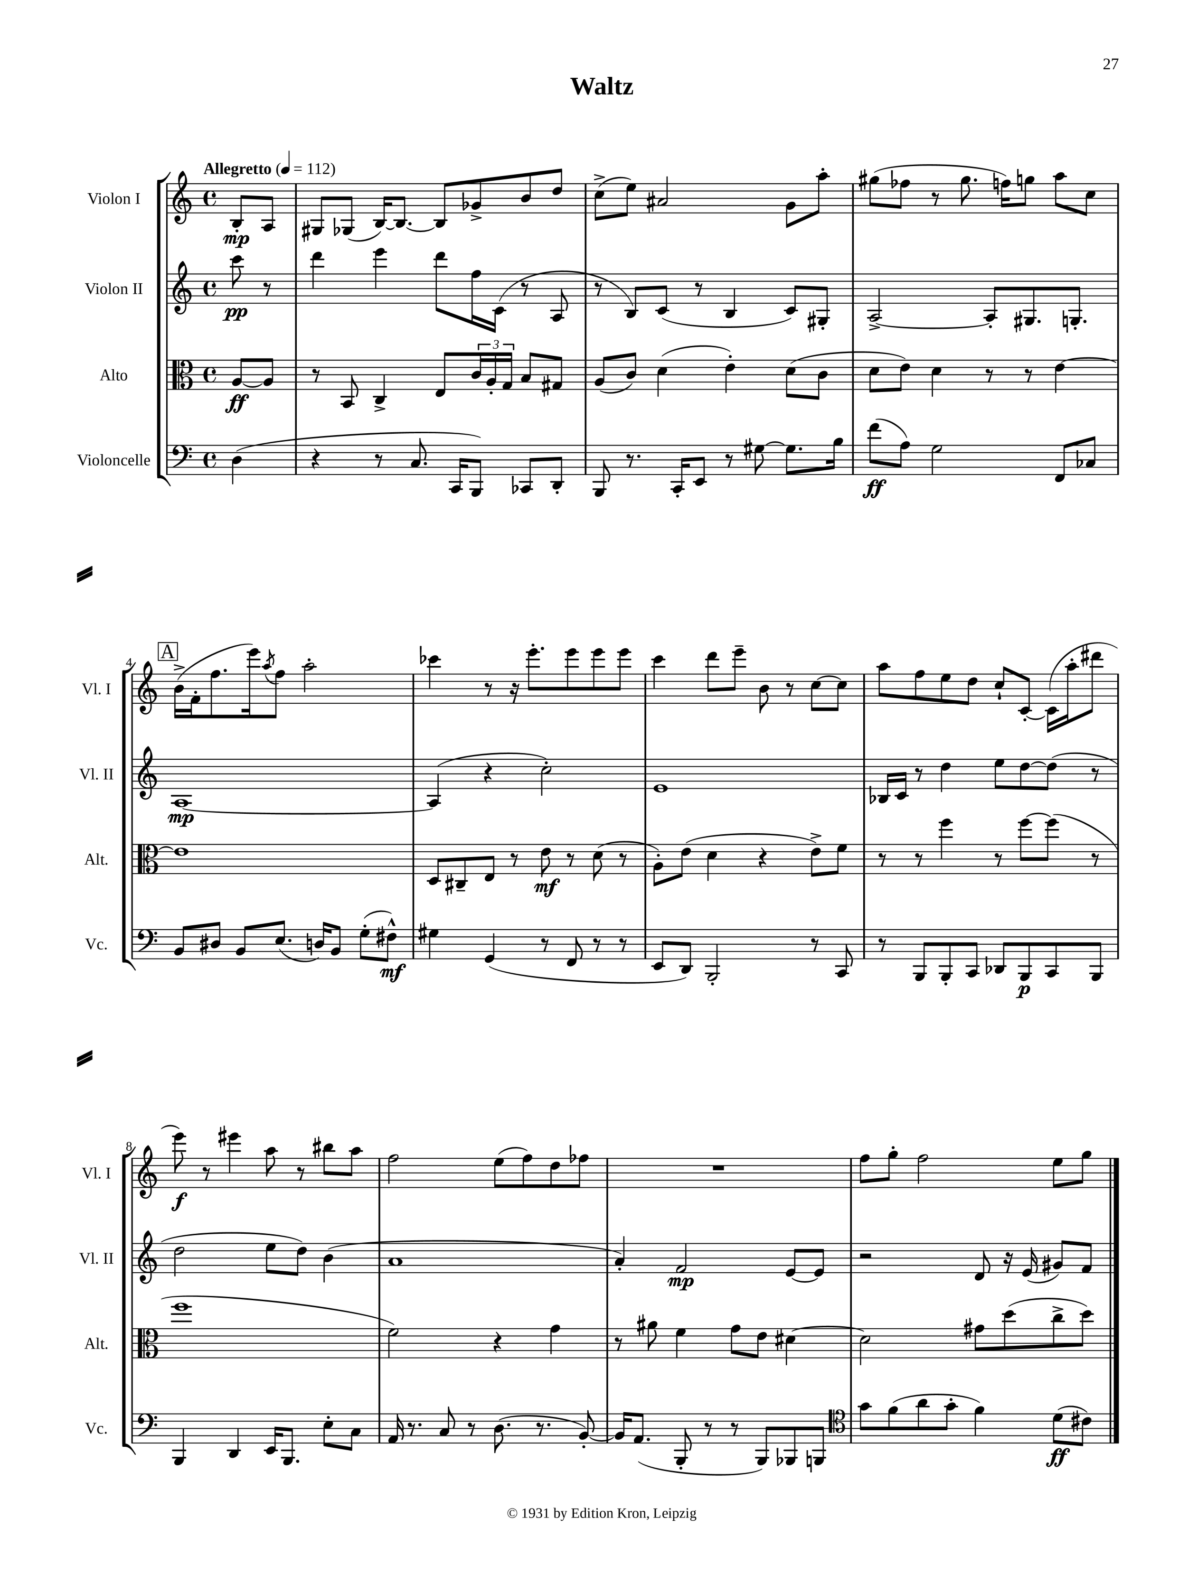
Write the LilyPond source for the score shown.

\header { title = "Waltz" }
<<
\new StaffGroup <<
\new Staff = "s0" \with { instrumentName = "Violon I" shortInstrumentName = "Vl. I" } {
    \clef treble \key c \major \defaultTimeSignature \time 4/4 \partial 4 \tempo "Allegretto" 4 = 112
    b8-.\mp a8 |
    gis8 ges8( b16~) b8.~ b8 ges'8-> b'8 d''8 |
    c''8->( e''8) ais'2 g'8 a''8-. |
    gis''8( fes''8 r8 gis''8. f''16) g''8 a''8 c''8 |
    \mark \markup { \box "A" } b'16->( f'16-. f''8. e'''16) \acciaccatura { a''8 } f''8 a''2-. |
    ces'''4 r8 r16 e'''8.-. e'''8 e'''8 e'''8 |
    c'''4 d'''8 e'''8-- b'8 r8 c''8~ c''8 |
    a''8 f''8 e''8 d''8 c''8-! c'8~-. c'16( a''16-. dis'''8 |
    e'''8\f) r8 eis'''4 a''8 r8 bis''8 a''8 |
    f''2 e''8( f''8) d''8 fes''8 |
    R1 |
    f''8 g''8-. f''2 e''8 g''8 \bar "|." |
}
\new Staff = "s1" \with { instrumentName = "Violon II" shortInstrumentName = "Vl. II" } {
    \clef treble \key c \major \defaultTimeSignature \time 4/4 \partial 4
    c'''8\pp r8 |
    d'''4 e'''4 d'''8 f''16 c'16( r8 a8 |
    r8 b8) c'8( r8 b4 c'8) gis8-. |
    a2~-> a8-. gis8. g8.-. |
    \mark \markup { \box "A" } a1~\mp |
    a4( r4 c''2-.) |
    e'1 |
    bes16 c'16 r8 d''4 e''8 d''8~ d''8( r8 |
    d''2 e''8 d''8) b'4( |
    a'1 |
    a'4-.) f'2\mp e'8~ e'8 |
    r2 d'8 r16 e'16( gis'8) f'8 \bar "|." |
}
\new Staff = "s2" \with { instrumentName = "Alto" shortInstrumentName = "Alt." } {
    \clef alto \key c \major \defaultTimeSignature \time 4/4 \partial 4
    a8~\ff a8 |
    r8 b,8 c4-> e8 \tuplet 3/2 { c'16 a16-. g16 } b8 gis8 |
    a8( c'8) d'4( e'4-.) d'8( c'8 |
    d'8 e'8) d'4 r8 r8 e'4~ |
    \mark \markup { \box "A" } e'1 |
    d8 cis8-- e8 r8 e'8\mf r8 d'8( r8 |
    a8-.) e'8( d'4 r4 e'8->) f'8 |
    r8 r8 f''4 r8 f''8~ f''8( r8 |
    f''1 |
    f'2) r4 g'4 |
    r8 ais'8 f'4 g'8 e'8 dis'4~ |
    dis'2 gis'8 d''8( c''8-> d''8) \bar "|." |
}
\new Staff = "s3" \with { instrumentName = "Violoncelle" shortInstrumentName = "Vc." } {
    \clef bass \key c \major \defaultTimeSignature \time 4/4 \partial 4
    d4( |
    r4 r8 c8. c,16 b,,8) ces,8 d,8-. |
    b,,8 r8. c,16-. e,8 r8 gis8~ gis8. b16 |
    f'8\ff( a8) g2 f,8 ces8 |
    \mark \markup { \box "A" } b,8 dis8 b,8 e8.( d16) b,8 g8-.( fis8-^\mf) |
    gis4 g,4( r8 f,8 r8 r8 |
    e,8 d,8) b,,2-. r8 c,8 |
    r8 b,,8 b,,8-. c,8 des,8 b,,8\p c,8 b,,8 |
    b,,4 d,4 e,16 b,,8. e8-. c8 |
    a,16 r8. c8 r8 d8.( r8. b,8~-.) |
    b,16 a,8.( b,,8-. r8 r8 b,,8) bes,,8 b,,8 |
    \clef tenor g'8 f'8( a'8 g'8-. f'4) d'8\ff( cis'8) \bar "|." |
}
>>
>>
